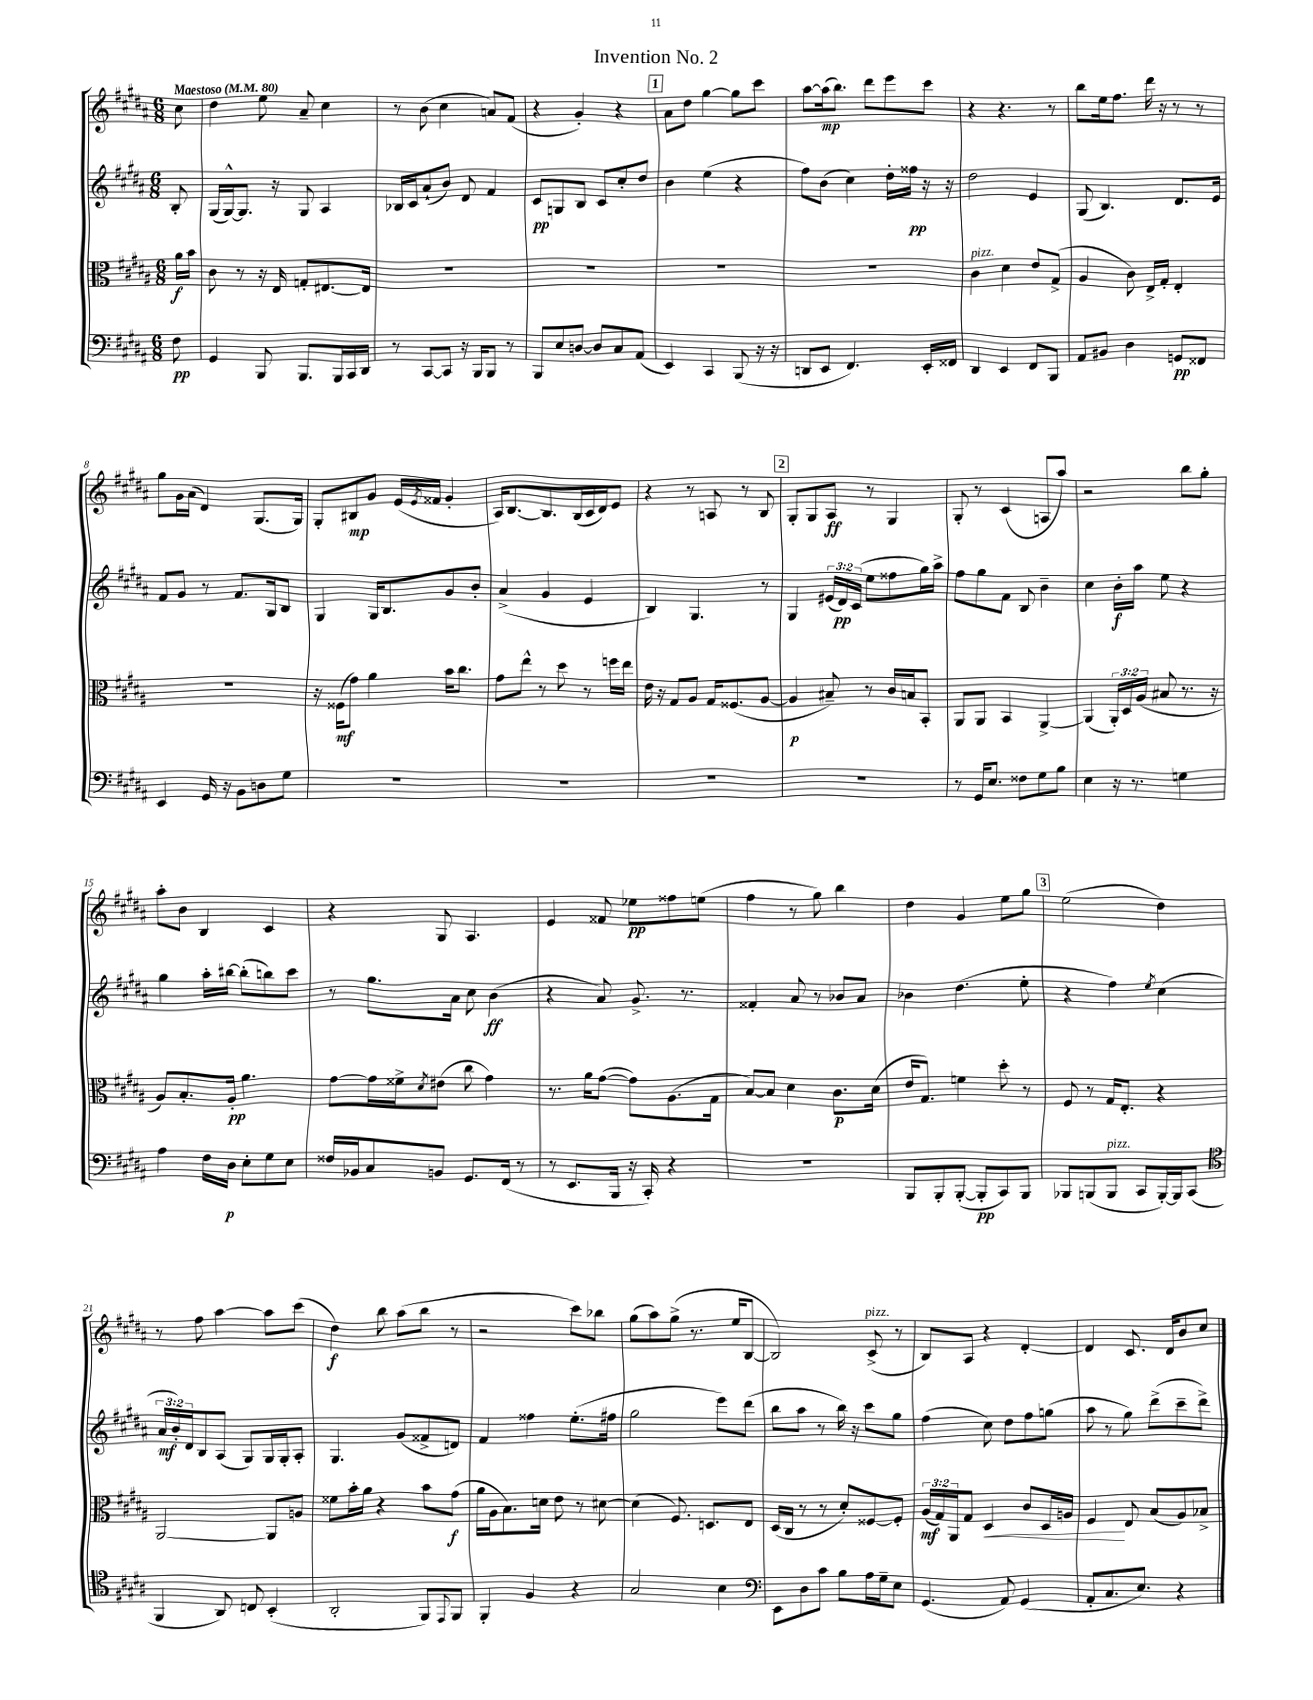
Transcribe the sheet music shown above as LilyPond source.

\header { title = "Invention No. 2" }
<<
\new StaffGroup <<
\new Staff = "s0" {
    \clef treble \key b \major \numericTimeSignature \time 6/8 \partial 8 \tempo "Maestoso" 4 = 80
    cis''8 |
    dis''4 e''8 ais'8-- cis''4 |
    r8 b'8( cis''4 a'8) fis'8( |
    r4 gis'4-.) r4 |
    \mark \markup { \box "1" } ais'8 dis''8 gis''4~ gis''8 cis'''8 |
    ais''8~ ais''16\mp( b''8.) dis'''8 e'''8 cis'''8 |
    r4 r4. r8 |
    b''8 e''16 fis''8. dis'''16 r16 r8 r8 |
    gis''8 gis'16 ais'16( dis'4) gis8.( gis16) |
    gis8-. bis8\mp gis'8 e'16( \acciaccatura { e'8 } fisis'16 gis'4-. |
    ais16) b8.~ b8. b16( cis'16 dis'16) e'8 |
    r4 r8 a8 r8 b8 |
    \mark \markup { \box "2" } gis8-. gis8 ais8\ff r8 gis4 |
    gis8-. r8 cis'4( a8 ais''8) |
    r2 b''8 gis''8-. |
    ais''8-. b'8 b4 cis'4 |
    r4 gis8 ais4. |
    e'4 fisis'8 ees''8\pp fisis''8 e''8( |
    fis''4 r8 gis''8) b''4 |
    dis''4 gis'4 e''8 gis''8 |
    \mark \markup { \box "3" } e''2( dis''4) |
    r8 fis''8 ais''4~ ais''8 cis'''8( |
    dis''4\f) b''8 ais''8( b''8 r8 |
    r2 cis'''8) bes''8 |
    gis''8( ais''8) gis''8->( r8. e''16 b8~ |
    b2) cis'8->^\markup { \italic "pizz." }( r8 |
    b8) ais8 r4 dis'4~-. |
    dis'4 cis'8. dis'16 b'8 cis''8 \bar "|." |
}
\new Staff = "s1" {
    \clef treble \key b \major \numericTimeSignature \time 6/8 \override Staff.TupletNumber.text = #tuplet-number::calc-fraction-text \partial 8
    b8-. |
    gis16( gis16~-^) gis8. r16 gis8 ais4 |
    bes16 cis'16 ais'8-!( b'8) dis'8 fis'4 |
    cis'8\pp g8 b8 cis'8 cis''8-. dis''8 |
    \mark \markup { \box "1" } b'4 e''4( r4 |
    fis''8) b'8( cis''4) dis''16-. fisis''16\pp r16 r16 |
    dis''2 e'4 |
    gis8( b4.) dis'8. e'16 |
    fis'8 gis'8 r8 fis'8. gis16 b8 |
    gis4 gis16 b8. gis'8 b'8-. |
    ais'4->( gis'4 e'4 |
    b4) gis4. r8 |
    \mark \markup { \box "2" } gis4 \tuplet 3/2 { eis'16( dis'16\pp) cis'16( } e''8 fisis''8 gis''16) ais''16-> |
    fis''8 gis''8 fis'8 b8 b'4-- |
    cis''4 b'16-.\f ais''16 e''8 r4 |
    gis''4 ais''16-. bis''16~ bis''8-.( b''8) cis'''8 |
    r8 gis''8. ais'16 cis''8 b'4\ff( |
    r4 ais'8) gis'8.-> r8. |
    fisis'4-. ais'8 r8 bes'8 ais'8 |
    bes'4 dis''4.( e''8-. |
    \mark \markup { \box "3" } r4 fis''4) \acciaccatura { e''8 } cis''4( |
    \tuplet 3/2 { ais'16\mf b'16-.) dis'16 } b8 ais8( gis8) gis16 gis16-. ais8-. |
    gis4. gis'8( fisis'8-> d'8) |
    fis'4 fisis''4 e''8.-.( fis''16 |
    gis''2 e'''8) dis'''8( |
    b''8 ais''8 r8 b''16) r16 cis'''8 gis''8 |
    fis''4( cis''8) dis''8 fis''8 g''8( |
    ais''8 r8 gis''8) dis'''8->( cis'''8-- dis'''8->) \bar "|." |
}
\new Staff = "s2" {
    \clef alto \key b \major \numericTimeSignature \time 6/8 \override Staff.TupletNumber.text = #tuplet-number::calc-fraction-text \partial 8
    ais'16\f b'16 |
    cis'8 r8 r16 e16 g8-. eis8.~ eis16 |
    R2. |
    R2. |
    \mark \markup { \box "1" } R2. |
    R2. |
    cis'4^\markup { \italic "pizz." } dis'4 e'8 gis8->( |
    ais4 cis'8) e16-> gis16-. e4-. |
    R2. |
    r16 fisis16\mf( gis'8) ais'4 b'16 cis''8. |
    gis'8 e''8-^ r8 dis''8 r8 f''16 e''16 |
    e'16 r16 gis8 ais8 gis16 fisis8.( ais8~ |
    \mark \markup { \box "2" } ais4\p bis8--) r8 cis'16 b16 b,8-. |
    ais,8 ais,8 b,4 ais,4~-> |
    ais,4( \tuplet 3/2 { ais,16-.) dis16 ais16( } bis8 r8. r16 |
    ais8) b8.-. ais16-.\pp ais'4. |
    gis'8~ gis'16 fisis'16-> \acciaccatura { dis'8 } eis'8( cis''8 gis'4) |
    r8. ais'16 gis'8~( gis'8) ais8.( gis16 |
    b8~) b8 dis'4 cis'8.\p dis'16( |
    e'16 gis8.) f'4 dis''8-. r8 |
    \mark \markup { \box "3" } fis8 r8 gis16 e8.-. r4 |
    ais,2~ ais,8 a8 |
    fisis'8 b'16-. ais'16 r4 b'8 gis'8\f( |
    ais'16 ais16 b8.) d'16 e'8 r8 dis'8~ |
    dis'4( fis8.) d8. e8 |
    dis16( cis16 r8 r8 dis'8-.) fisis8~ fisis8-. |
    \tuplet 3/2 { ais16\mf( gis16) ais,16 } gis8 dis4\< cis'8 dis16 a16 |
    fis4\! e8 b8( ais8) bes8-> \bar "|." |
}
\new Staff = "s3" {
    \clef bass \key b \major \numericTimeSignature \time 6/8 \partial 8
    fis8\pp |
    gis,4 b,,8 b,,8. b,,16 cis,16 dis,16 |
    r8 cis,8~ cis,8 r16 b,,16 b,,8 r8 |
    b,,8 e8 d8~ d8 cis8 ais,8( |
    \mark \markup { \box "1" } e,4) cis,4 b,,8( r16 r16 |
    d,8 e,8 fis,4.) e,16-. fisis,16 |
    dis,4 e,4 fis,8 b,,8 |
    ais,8 bis,8 dis4 g,8\pp fisis,8 |
    e,4 gis,16 r16 b,8 d8 gis8 |
    R2. |
    R2. |
    R2. |
    \mark \markup { \box "2" } R2. |
    r8 gis,16 e8. fisis8 gis8 b8 |
    e4 r16 r8. g4 |
    ais4 fis16 dis16\p e8-. gis8 e8 |
    fisis16 bes,16 cis8 b,8 gis,8. fis,16( r8 |
    r8 e,8. b,,16 r16 cis,16-.) r4 |
    R2. |
    b,,8 b,,8-. b,,8~-.( b,,8-.\pp cis,8) b,,8 |
    \mark \markup { \box "3" } bes,,8 b,,8( b,,8^\markup { \italic "pizz." } cis,8 b,,16~-.) b,,16 cis,8( |
    \clef tenor fis,4 ais,8) c8 b,4-.( |
    ais,2-. fis,8) \appoggiatura { e,8 } fis,8 |
    fis,4-. fis4 r4 |
    gis2 b4 |
    \clef bass e,8 dis8 cis'8 b8 ais16 gis16-- e8 |
    gis,4.( ais,8) gis,4( |
    ais,8-. cis8. e8.) r4 \bar "|." |
}
>>
>>
